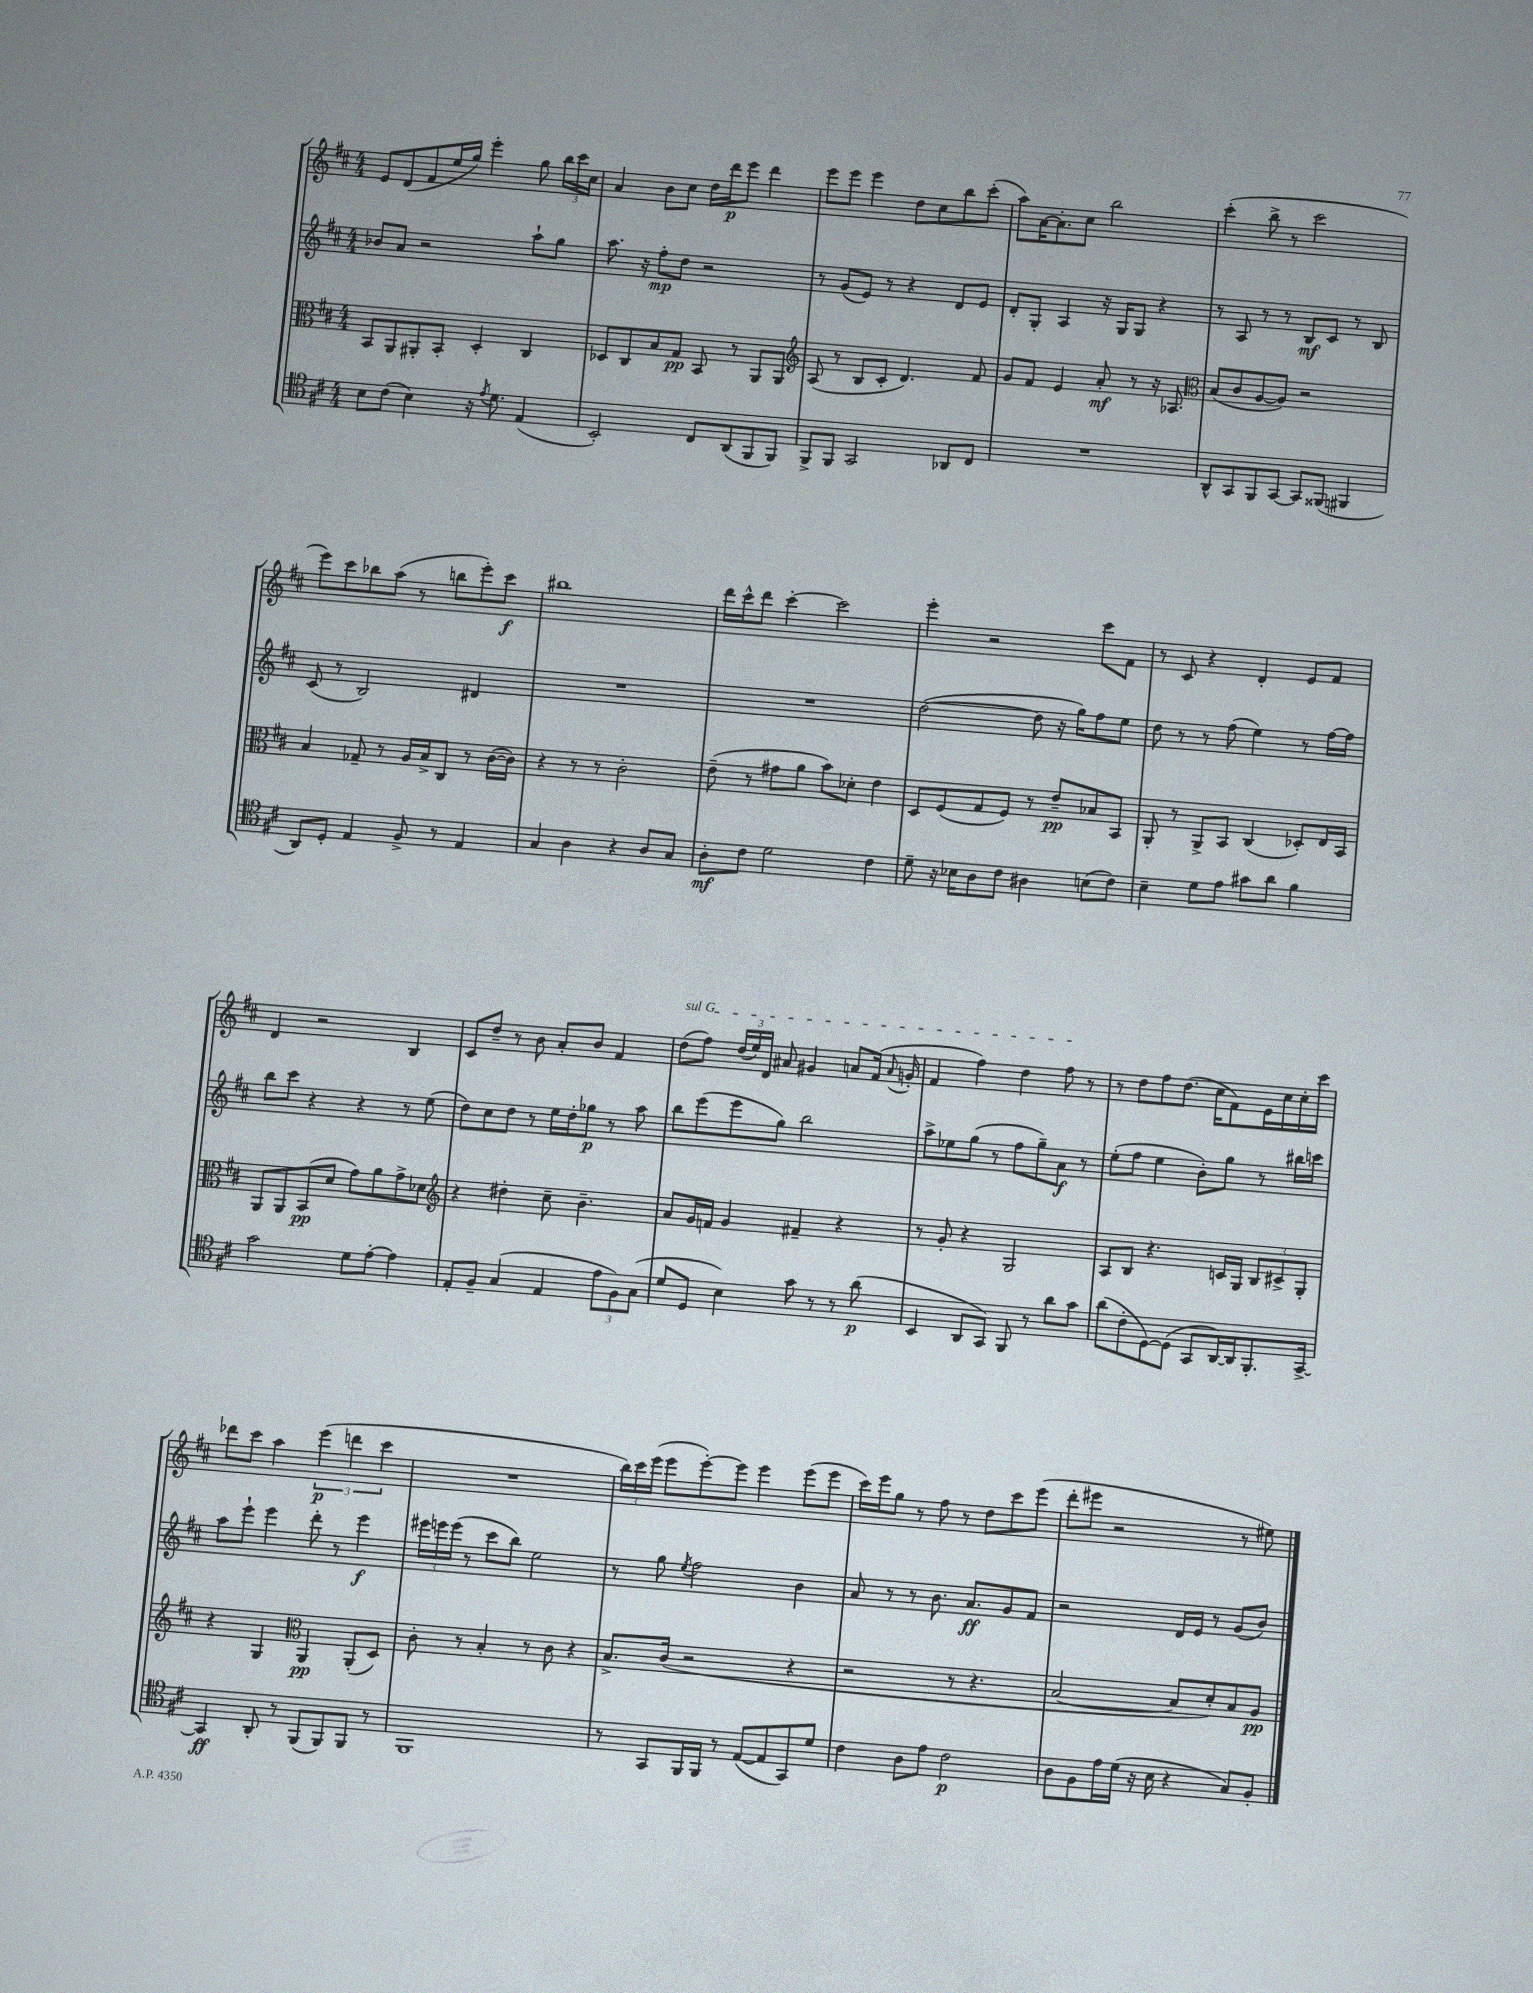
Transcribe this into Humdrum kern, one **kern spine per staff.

**kern	**kern	**kern	**kern
*staff4	*staff3	*staff2	*staff1
*clefC4	*clefC3	*clefG2	*clefG2
*k[f#c#]	*k[f#c#]	*k[f#c#]	*k[f#c#]
*M4/4	*M4/4	*M4/4	*M4/4
8B\L	8BB/L	8b-/L	8e/L
(8c#\J	8AA/	8a/J	(8d/
4B\)	8AA#'/	2r	8f#/
.	8BB'/J	.	16ee/L
.	.	.	16gg/JJ)
16r	4D'/	.	4eee'\
8qe/	.	.	.
8.d\	.	.	.
(4E/	4C#/	8aa`\L	8gg\
.	.	8gg\J	24bb\LL
.	.	.	24ccc#\
.	.	.	24cc#\JJ
=	=	=	=
2BB'/)	8D-/L	8.aa\	4a/
.	8C#/	.	.
.	.	16r	.
.	8B/	8ff#'\L	8b\L
.	8G/J	8dd\J	8cc#\J
8C#/L	8BB/	2r	16dd\LL
.	.	.	16ddd\J
(8AA/	8r	.	8eee\J
8FF#/	8AA/L	.	4ddd\
8FF#/J)	8AA/J	.	.
=	=	=	=
*	*clefG2	*	*
8FF#^/L	(8A/	8r	8eee\L
8FF#/J	8r	(8g/L	8eee\J
2GG/	8B/L	8e/J)	4eee\
.	8c#'/J	8r	.
.	4.d/)	4r	8dd\L
.	.	.	8cc#\
8AA-/L	.	8d/L	8bb\
8C#/J	8f#/	8e/J	(8ccc#'\J
=	=	=	=
1r	8g/L	8d'/L	8aa\L)
.	8f#/J	8G'/J	[16a\K
.	.	.	8.a'\]
.	4e/	4A/	.
.	.	.	8cc#\J
.	8a'/	16r	2bb\
.	.	16G/LK	.
.	8r	8G/J	.
.	16r	4r	.
.	8.A-/	.	.
=	=	=	=
*	*clefC3	*	*
8AA^^/L	(8B/L	8r	(4ccc#'\
8GG/	8c#/	8A/	.
8FF#/	[8A/	8r	8bb^\
[8GG/J	8A/]J)	8r	8r
8GG/]L	2r	8B/L	2ccc#\
(8FF##/J	.	8c#/J	.
4FF#/	.	8r	.
.	.	8B/	.
=	=	=	=
8AA/L)	4B/	(8c#/	8eee\L)
8D'/J	.	8r	8ccc#\
4E/	8G-~/	2B/)	8bb-\
.	8r	.	(8aa\J
8F#^/	16A/LL	.	8r
.	16B^/J	.	.
8r	8C#/J	.	8bb\L
4E/	8r	4d#/	8eee'\)
.	([16c#\LL	.	8ccc#\J
.	16c#\]JJ)	.	.
=	=	=	=
4G/	4r	1r	1bb#
4A\	8r	.	.
.	8r	.	.
4r	2c#'\	.	.
8A/L	.	.	.
8G/J	.	.	.
=	=	=	=
8A'\L	(8e~\	1r	16ddd\LL
.	.	.	16ccc#^^\J
8c#\J	8r	.	8ddd\J
2d\	8g#\L	.	[4ccc#'\
.	8a\J	.	.
.	8b\L)	.	2ccc#\]
.	8d-'\J	.	.
4c#\	4e\	.	.
=	=	=	=
8d~\	8D/L	([2dd\	4eee'\
16r	(8F#/	.	.
16B-\LK	.	.	.
8A\	8G/	.	2r
8c#\J	8F#/J)	.	.
4A#\	8r	8dd\]	.
.	8e~/L	16r	.
.	.	16gg\LK)	.
(8B\L	8B-/	8ff#\	8ccc#\L
8c#\J)	8BB/J	8ee\J	8f#\J
=	=	=	=
4B~\	8AA'/	8dd\	8r
.	8r	8r	8c#/
8d\L	8AA^/L	8r	4r
8e\J	8BB/J	(8ff#\	.
8g#\L	(4C#/	4ee\)	4d'/
8a\J	.	.	.
4f#\	8D-'/L)	8r	8e/L
.	16E/L	[16ff#\LL	8f#/J
.	16BB/JJ	16ff#\]JJ	.
=	=	=	=
2g\	8AA/L	8bb\L	4d/
.	8AA/	8ccc#\J	.
.	(8BB/	4r	2r
.	8d/J	.	.
8d\L	8g\L)	4r	.
[8e'\J	8a\	.	.
4e\]	8g^\	8r	4B/
.	8d-\J	(8ee\	.
=	=	=	=
*	*clefG2	*	*
8E'/L	4r	8dd\L)	8c#/L
8F#~/J	.	8cc#\	8dd~/J
(4G/	4dd#'\	8dd\J	8r
.	.	8r	8b\
4E/	8cc#~\	16ee\LL	8a'/L
.	.	16dd'\J	.
.	4.b~\	8gg-\J	8b/J
12e\L	.	8r	4f#/
12F#\)	.	.	.
.	.	8aa\	.
(12G\J	.	.	.
=	=	=	=
8d/L	8a/L	8bb\L	(8dd\L
8D/J	16g/L	(8eee\	8ff#\J)
.	16f/JJ	.	.
4B\)	4g/	8eee\	(24dd/LL
.	.	.	24ee/)
.	.	.	24d/JJ
.	.	8gg\J)	8a#/
8g\	4f#~/	2bb\	4g#/
8r	.	.	.
8r	4r	.	8a/L
(8a\	.	.	(16f#/Jk
.	.	.	8qqa/
.	.	.	16g'/
=	=	=	=
4BB/	8r	8aa^\L	4f#/
.	8g'/	8ee-\	.
8AA/L	4r	(8gg\J	4ff#\)
8GG/J)	.	8r	.
8FF#/	2G/	8ff#\L	4dd\
8r	.	8gg~\)	.
8a\L	.	8a\J	8ff#\
8g\J	.	8r	8r
=	=	=	=
(8a\L	8A/L	(8ee'\L	8r
8c#'\	8B/J	8ff#\J	8dd\L
[8D\)	4.r	4ee\	8ff#\
(8D\]J	.	.	(8.dd\J
8GG/L	.	8b'\L)	.
.	.	.	16cc#\LK
[16AA/L)	16c/LL	8gg\J	8f#\)
16AA/]J	16G/JJ	.	.
8.FF#'/	12B/L	8r	16e\L
.	.	.	16cc#\
.	12c#^/	.	.
.	.	16bb#\LL	16cc#'\
.	12G'/J	.	.
[16GG^/Jk	.	16ccc\JJ	16ccc#\JJ
=	=	=	=
4GG/]	4r	8aa\L	8ddd-\L
.	.	8eee`\J	8ccc#\J
8AA'/	4G/	4eee\	4aa\
8r	.	.	.
*	*clefC3	*	*
(8FF#/L	4AA/	8ddd'\	(6eee\
8FF#/)	.	8r	.
.	.	.	6ddd\
8FF#/J	(8AA'/L	4eee\	.
.	.	.	6ccc#\
8r	8D/J)	.	.
=	=	=	=
1FF#	8c#'\	24eee#\LL	1r
.	.	24eee\	.
.	.	(24eee\JJ	.
.	8r	8r	.
.	4B'/	8ccc#\L	.
.	.	8bb\J)	.
.	8r	2ee\	.
.	8c#\	.	.
.	4r	.	.
=	=	=	=
8r	8.B^/L	8r	24bb\LL)
.	.	.	24ccc#\
.	.	.	(24eee\JJ
8GG/L	.	8gg\	8eee\L
.	(16c#/Jk	.	.
.	.	8qee/	.
16FF#/L	2r	2ff#\	[8eee'\)
16FF#/JJ	.	.	.
8r	.	.	8eee\]J
([8E/L	.	.	4eee\
8E/]	.	.	.
8GG/)	4r	4b\	(8eee\L
8d/J	.	.	8eee\J
=	=	=	=
4c#\	2r	8a/	16ccc#\LL)
.	.	.	16eee\J
.	.	8r	8gg\J
8A\L	.	8r	8r
8e\J	.	8.b\	8ff#\
2c#\	8r	.	8r
.	.	8.a/L	.
.	4.r	.	8dd\L
.	.	8g/	8ccc#\
.	.	8f#/J	(8eee\J
=	=	=	=
8A\L	[2B/	2r	8ddd'\L
8F#\	.	.	8eee#\J
16e\L	.	.	2r
(16d\JJ	.	.	.
16r	.	.	.
16B\	.	.	.
4r	8B/]L	16d/LL	.
.	.	16e/JJ	.
.	8d'/)	8r	.
8G/L)	8B/	(8g/L	8r
8F#'/J	8A/J	8b/J)	8ee#\)
==	==	==	==
*-	*-	*-	*-
